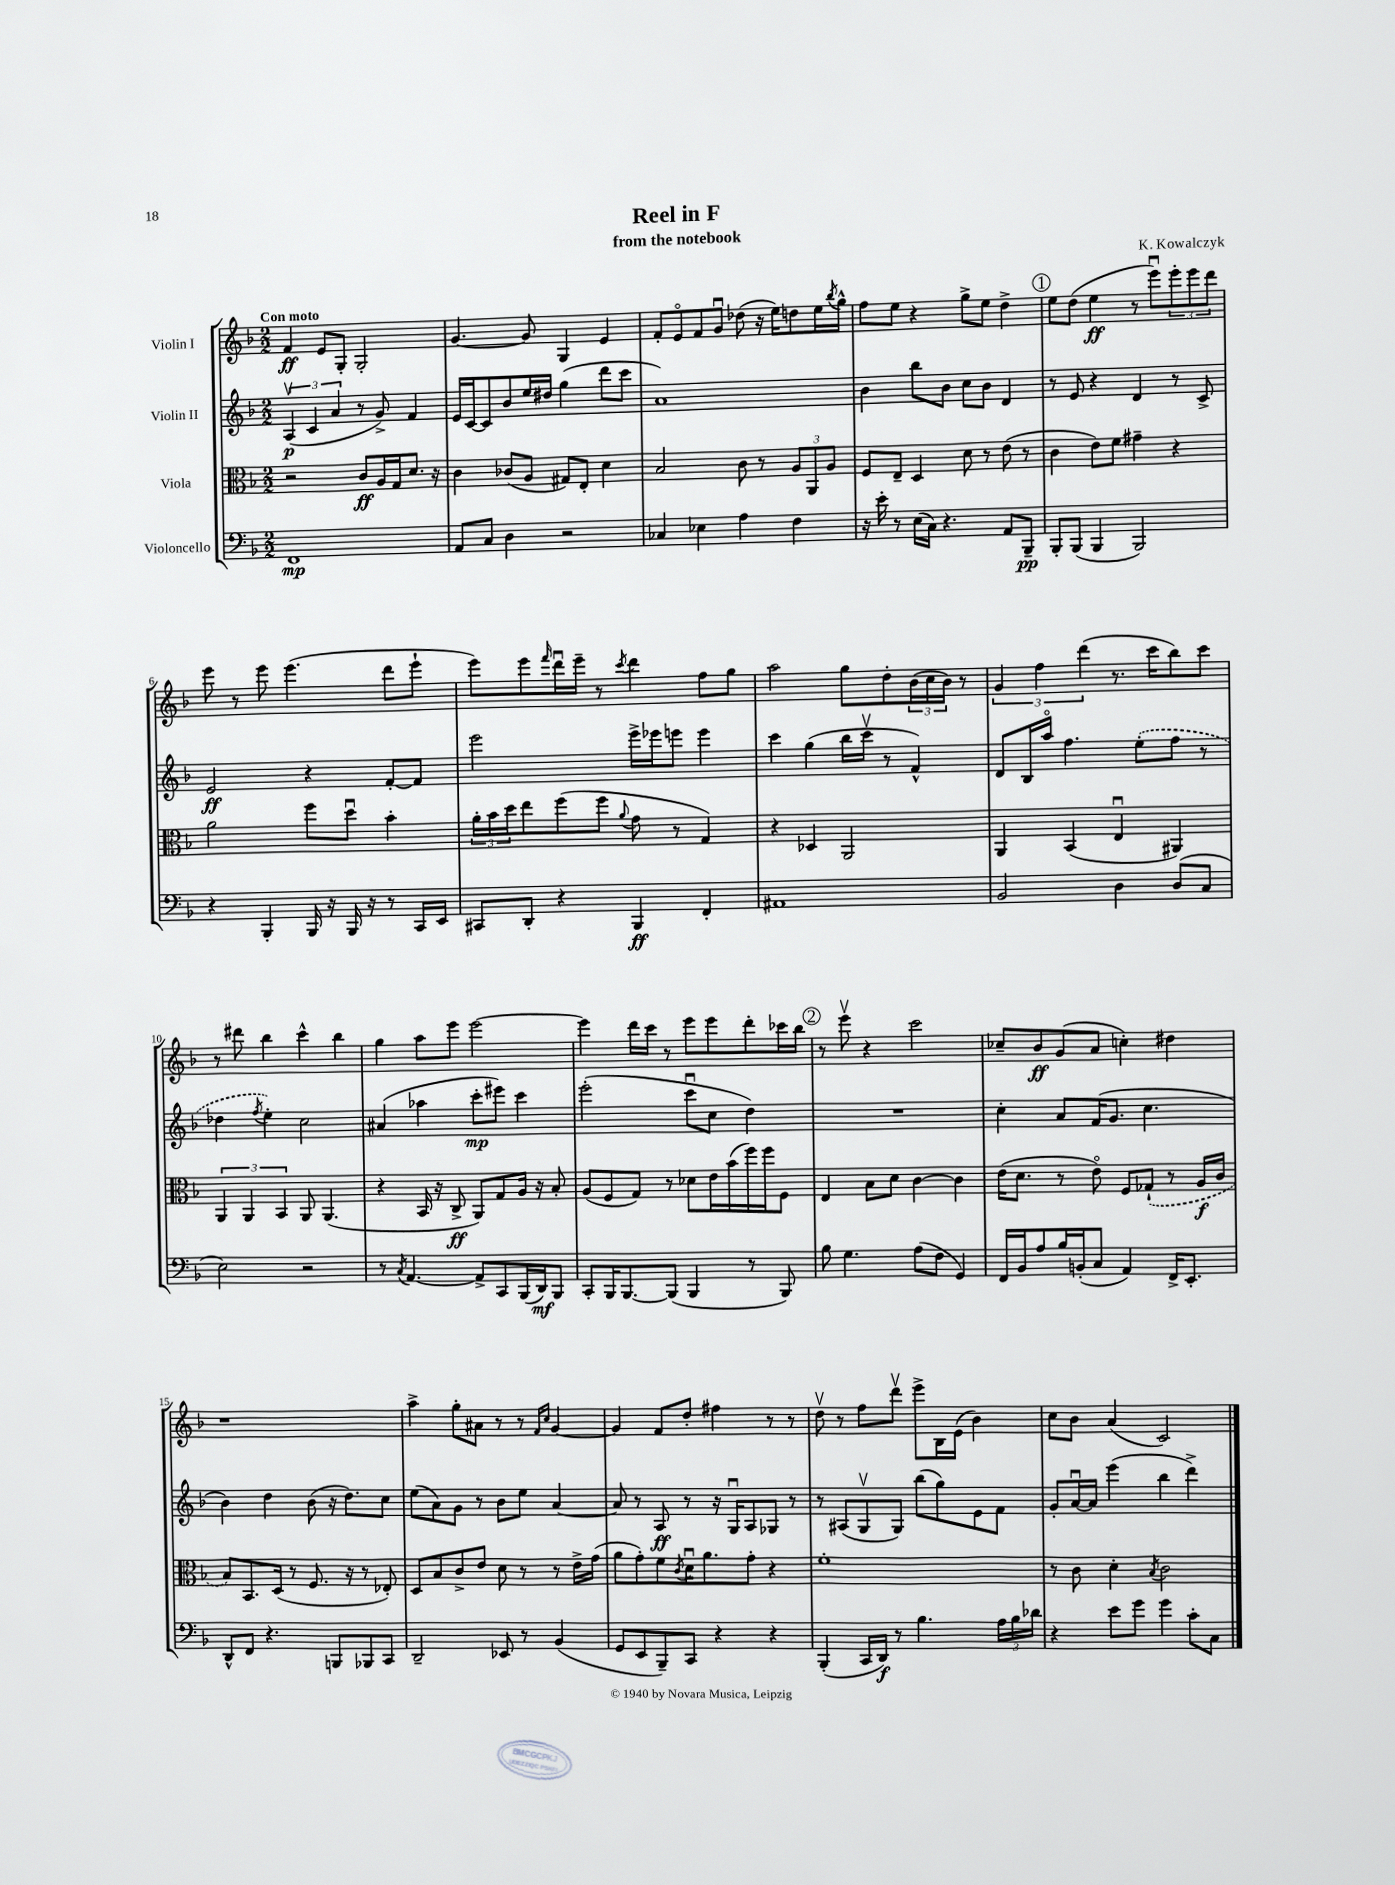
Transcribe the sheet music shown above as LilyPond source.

\header { title = "Reel in F" composer = "K. Kowalczyk" subtitle = "from the notebook" }
<<
\new StaffGroup <<
\new Staff = "s0" \with { instrumentName = "Violin I" } {
    \clef treble \key f \major \numericTimeSignature \time 2/2 \tempo "Con moto"
    f'4\ff e'8 g8-. g2-. |
    g'4.~ g'8 g4 e'4 |
    f'8-. e'8\flageolet f'8 g'8\downbow des''8( r16 e''16) d''8 e''16 \acciaccatura { bes''8 } g''16-^ |
    f''8 e''8 r4 g''8-> e''8 d''4-> |
    \mark \markup { \circle "1" } e''8 d''8( e''4\ff r8 e'''8\downbow) \tuplet 3/2 { e'''8-. e'''8 d'''8 } |
    e'''8 r8 e'''8 e'''4.( d'''8 e'''8-! |
    e'''8) e'''8 \grace { f'''16 } d'''16\downbow e'''16-- r8 \acciaccatura { c'''8 } d'''4 f''8 g''8 |
    a''2 g''8 d''8-. \tuplet 3/2 { bes'16( c''16 bes'16) } r8 |
    \tuplet 3/2 { g'4 f''4 d'''4( } r8. c'''16 bes''8) c'''8 |
    r8 dis'''8 bes''4 c'''4-^ bes''4 |
    g''4 a''8 e'''8 e'''2~ |
    e'''4 d'''16 c'''16 r8 e'''8 e'''8 d'''8-. ces'''16 bes''16 |
    \mark \markup { \circle "2" } r8 e'''8\upbow r4 c'''2 |
    ces''8-- bes'8\ff g'8( a'8 c''4-.) dis''4 |
    r1 |
    a''4-> g''8-. ais'8 r8 r8 \grace { f'16 c''16 } g'4~ |
    g'4 f'8 d''8-. fis''4 r8 r8 |
    d''8\upbow r8 f''8 d'''8\upbow e'''8-> bes16 e'16( bes'4) |
    c''8 bes'8 a'4( c'2) \bar "|." |
}
\new Staff = "s1" \with { instrumentName = "Violin II" } {
    \clef treble \key f \major \numericTimeSignature \time 2/2
    \tuplet 3/2 { a4\upbow\p( c'4 a'4 } r8 g'8->) f'4 |
    e'16 c'16~ c'8 bes'8 e''16 dis''16 g''4( d'''8 c'''8 |
    a'1) |
    bes'4 bes''8 bes'8 c''8 bes'8 d'4 |
    \mark \markup { \circle "1" } r8 e'8 r4 d'4 r8 c'8-> |
    e'2\ff r4 f'8~-. f'8 |
    e'''2 e'''16-> ees'''16 e'''8 e'''4 |
    c'''4 g''4( bes''16 c'''16\upbow r8 f'4-^) |
    d'8 bes16 a''16\flageolet f''4. \once \slurDashed e''8-.( f''8 r8 |
    des''4 \acciaccatura { f''8 } e''4-.) c''2 |
    ais'4( aes''4 c'''8-.\mp eis'''8) c'''4 |
    e'''2-.( c'''8\downbow c''8 d''4) |
    \mark \markup { \circle "2" } R1 |
    c''4-. a'8 f'16( g'8. c''4. |
    bes'4) d''4 bes'8( r16 d''8.) c''8 |
    e''8( a'8) g'8 r8 bes'8 e''8 a'4~ |
    a'8 r8 a8\ff r8 r16 g16\downbow a8 ges8 r8 |
    r8 ais8( g8\upbow g8) bes''8( g''8) e'8 f'8 |
    g'8-. a'16~\downbow a'16 e'''4( bes''4 d'''4->) \bar "|." |
}
\new Staff = "s2" \with { instrumentName = "Viola" } {
    \clef alto \key f \major \numericTimeSignature \time 2/2
    r2 c'8\ff a16 g16 d'8. r16 |
    c'4 ces'8( a8 gis8) e8-. d'4 |
    bes2 c'8 r8 \tuplet 3/2 { a8 a,8 a8 } |
    f8 e8-- d4 d'8 r8 e'8( r8 |
    \mark \markup { \circle "1" } c'4 e'8) f'8 gis'4-- r4 |
    a'2 f''8 d''8\downbow bes'4-. |
    \tuplet 3/2 { a'16-. bes'16 d''16 } e''8 f''8( f''8 \appoggiatura { a'8 } g'8 r8 g4) |
    r4 des4 a,2 |
    a,4 bes,4( e4\downbow ais,4) |
    \tuplet 3/2 { a,4 a,4 bes,4 } a,8 a,4.( |
    r4 bes,16 r16 c8->\ff a,8) g8 a16 r16 bes8-. |
    a8( f8 g8) r8 des'8 e'16 bes'16( f''16) f''16 f8 |
    \mark \markup { \circle "2" } e4 bes8 d'8 c'4~ c'4 |
    e'16( d'8. r8 e'8\flageolet) f8 \once \slurDashed ges8-!( r8 a16\f c'16 |
    bes8) bes,8. d16( r8 f8. r16 r8 ees8-.) |
    d8 bes8 c'8-> e'8 d'8 r8 r8 e'16-> g'16( |
    a'8 g'8-.) f'8 \acciaccatura { c'8 } d'16\downbow a'8. g'8-. r4 |
    f'1-. |
    r8 c'8 d'4-. \acciaccatura { bes8 } c'2 \bar "|." |
}
\new Staff = "s3" \with { instrumentName = "Violoncello" } {
    \clef bass \key f \major \numericTimeSignature \time 2/2
    f,1\mp |
    a,8 c8 d4 r2 |
    ces4 ees4 a4 f4 |
    r16 e'16-. r8 e16( c16) r4. a,8 bes,,8--\pp |
    \mark \markup { \circle "1" } bes,,8-. bes,,8( bes,,4 bes,,2) |
    r4 bes,,4-. bes,,16 r16 bes,,16 r16 r8 c,16 e,16 |
    cis,8 d,8-. r4 bes,,4\ff f,4-. |
    ais,1 |
    bes,2 d4 d8( c8 |
    e2) r2 |
    r8 \acciaccatura { c8 } a,4.~ a,8-> c,8 bes,,16( d,16\mf) bes,,8 |
    c,8-. bes,,16 bes,,8.~ bes,,8( bes,,4 r8 bes,,8) |
    \mark \markup { \circle "2" } bes8 g4. a8( f8 g,4) |
    f,16 bes,16 a8 bes16 b,16-.( c8 a,4) f,16-> e,8.-. |
    d,8-^ f,8 r4. b,,8 bes,,8 c,8 |
    d,2-- ees,8 r8 bes,4( |
    g,8 e,8 bes,,8--) c,8 r4 r4 |
    bes,,4-.( c,16 d,16\f) r8 bes4. \tuplet 3/2 { a16 bes16 des'16 } |
    r4 e'8 g'8 g'4 c'8-. c8 \bar "|." |
}
>>
>>
